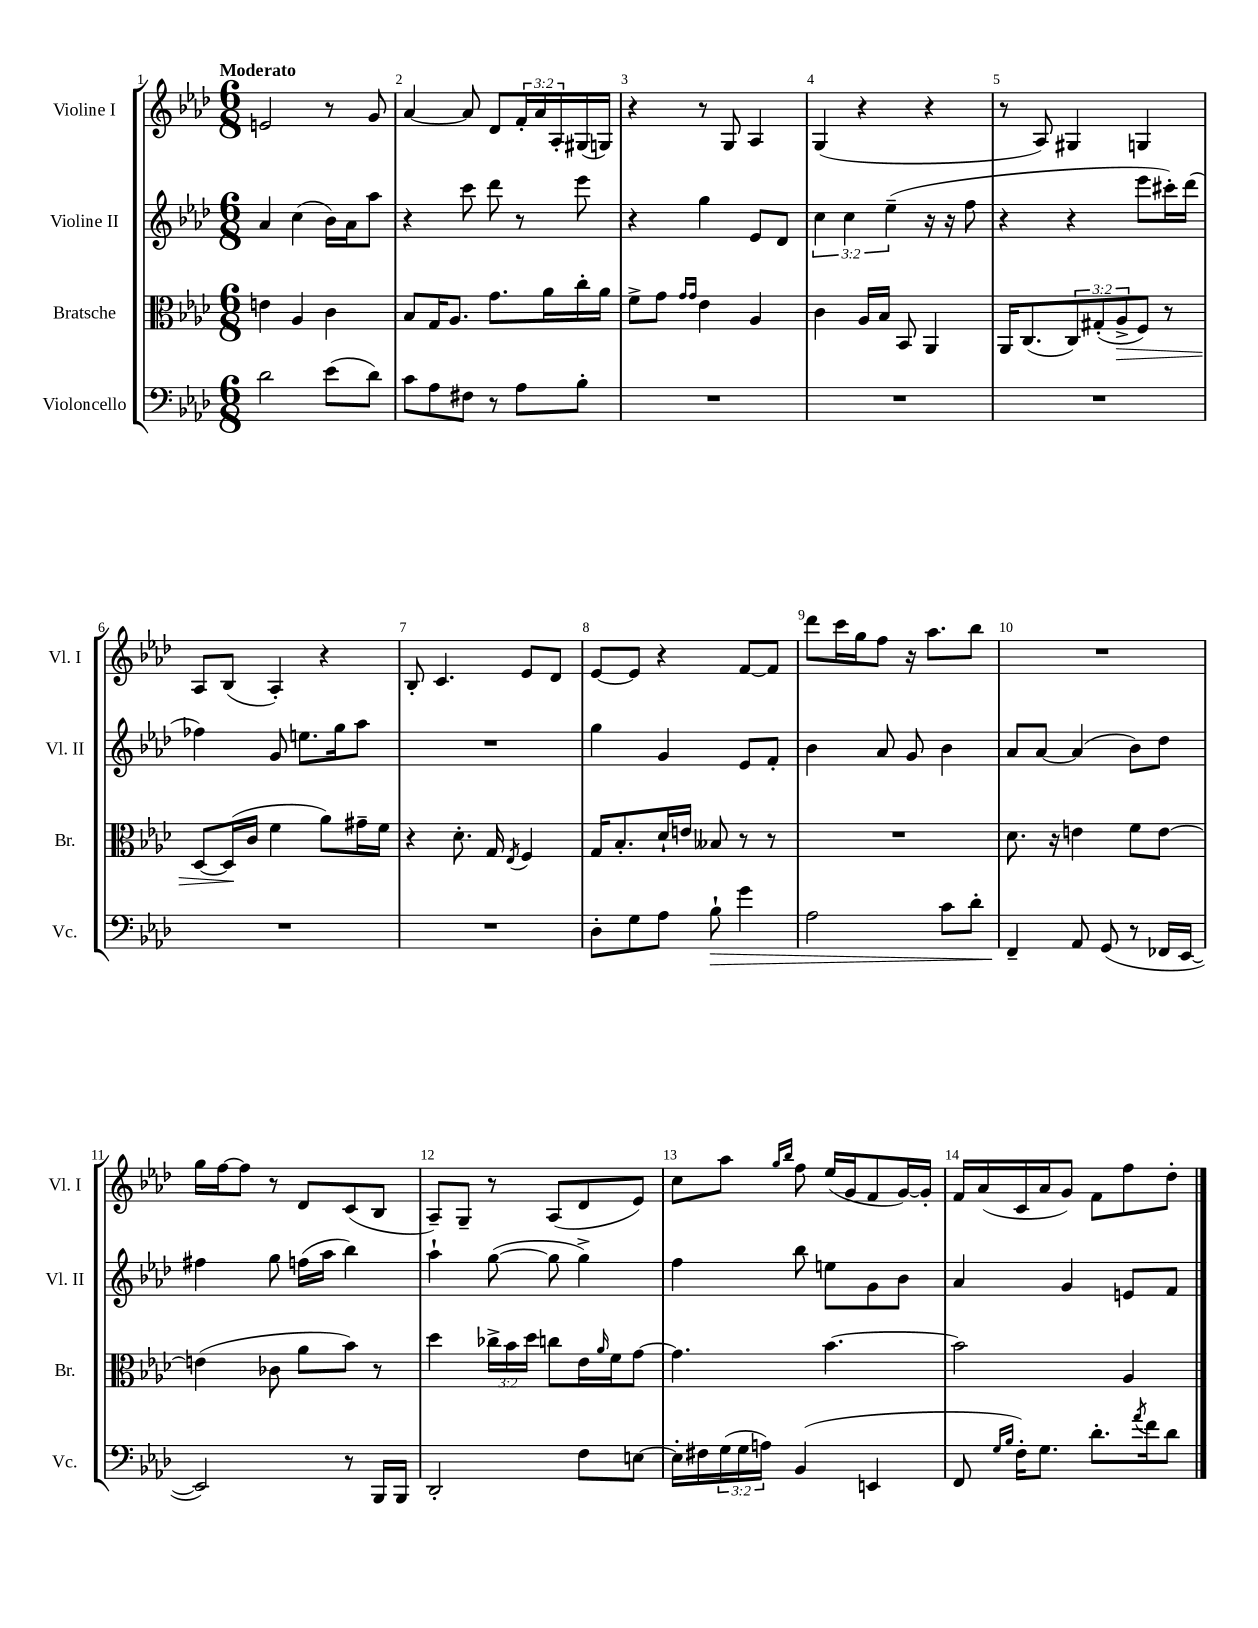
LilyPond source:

<<
\new StaffGroup <<
\new Staff = "s0" \with { instrumentName = "Violine I" shortInstrumentName = "Vl. I" } {
    \clef treble \key aes \major \numericTimeSignature \time 6/8 \override Staff.TupletNumber.text = #tuplet-number::calc-fraction-text \tempo "Moderato"
    e'2 r8 g'8 |
    aes'4~ aes'8 des'8 \tuplet 3/2 { f'16-. aes'16 aes16-. } gis16( g16) |
    r4 r8 g8 aes4 |
    g4( r4 r4 |
    r8 aes8) gis4 g4 |
    aes8 bes8( aes4-.) r4 |
    bes8-. c'4. ees'8 des'8 |
    ees'8~ ees'8 r4 f'8~ f'8 |
    des'''8 c'''16 g''16 f''8 r16 aes''8. bes''8 |
    R2. |
    g''16 f''16~ f''8 r8 des'8 c'8( bes8 |
    aes8--) g8-- r8 aes8( des'8 ees'8) |
    c''8 aes''8 \grace { g''16 bes''16 } f''8 ees''16( g'16 f'8 g'16~) g'16-. |
    f'16 aes'16( c'16 aes'16 g'8) f'8 f''8 des''8-. \bar "|." |
}
\new Staff = "s1" \with { instrumentName = "Violine II" shortInstrumentName = "Vl. II" } {
    \clef treble \key aes \major \numericTimeSignature \time 6/8 \override Staff.TupletNumber.text = #tuplet-number::calc-fraction-text
    aes'4 c''4( bes'16) aes'16 aes''8 |
    r4 c'''8 des'''8 r8 ees'''8 |
    r4 g''4 ees'8 des'8 |
    \tuplet 3/2 { c''4 c''4 ees''4--( } r16 r16 f''8 |
    r4 r4 ees'''8 cis'''16-.) des'''16( |
    fes''4) g'8 e''8. g''16 aes''8 |
    R2. |
    g''4 g'4 ees'8 f'8-. |
    bes'4 aes'8 g'8 bes'4 |
    aes'8 aes'8~ aes'4( bes'8) des''8 |
    fis''4 g''8 f''16( aes''16 bes''4) |
    aes''4-! g''8~( g''8 g''4->) |
    f''4 bes''8 e''8 g'8 bes'8 |
    aes'4 g'4 e'8 f'8 \bar "|." |
}
\new Staff = "s2" \with { instrumentName = "Bratsche" shortInstrumentName = "Br." } {
    \clef alto \key aes \major \numericTimeSignature \time 6/8 \override Staff.TupletNumber.text = #tuplet-number::calc-fraction-text
    e'4 aes4 c'4 |
    bes8 g16 aes8. g'8. aes'16 c''16-. aes'16 |
    f'8-> g'8 \grace { g'16 g'16 } ees'4 aes4 |
    c'4 aes16 bes16 bes,8 aes,4 |
    aes,16 c8.( \tuplet 3/2 { c8) gis8-.( aes8->\> } f8) r8 |
    des8~ des16\!( c'16 f'4 aes'8) gis'16-- f'16 |
    r4 des'8.-. g16 \acciaccatura { ees8 } f4 |
    g16 bes8.-. des'16-! e'16 beses8 r8 r8 |
    R2. |
    des'8. r16 e'4 f'8 e'8~ |
    e'4( ces'8 aes'8 bes'8) r8 |
    des''4 \tuplet 3/2 { ces''16-> bes'16 des''16 } c''8 ees'16 \grace { aes'16 } f'16 g'8~ |
    g'4. bes'4.~ |
    bes'2 aes4 \bar "|." |
}
\new Staff = "s3" \with { instrumentName = "Violoncello" shortInstrumentName = "Vc." } {
    \clef bass \key aes \major \numericTimeSignature \time 6/8 \override Staff.TupletNumber.text = #tuplet-number::calc-fraction-text
    des'2 ees'8( des'8) |
    c'8 aes8 fis8 r8 aes8 bes8-. |
    R2. |
    R2. |
    R2. |
    R2. |
    R2. |
    des8-. g8 aes8 bes8-!\> g'4 |
    aes2 c'8 des'8-. |
    f,4--\! aes,8 g,8( r8 fes,16 ees,16~ |
    ees,2) r8 bes,,16 bes,,16 |
    des,2-. f8 e8~ |
    e16-. fis16 \tuplet 3/2 { g16( g16 a16) } bes,4( e,4 |
    f,8 \grace { g16 bes16 } f16-.) g8. des'8.-. \acciaccatura { aes'8 } f'16 des'8 \bar "|." |
}
>>
>>
\layout { \context { \Score \override BarNumber.break-visibility = ##(#f #t #t) barNumberVisibility = #all-bar-numbers-visible } }
